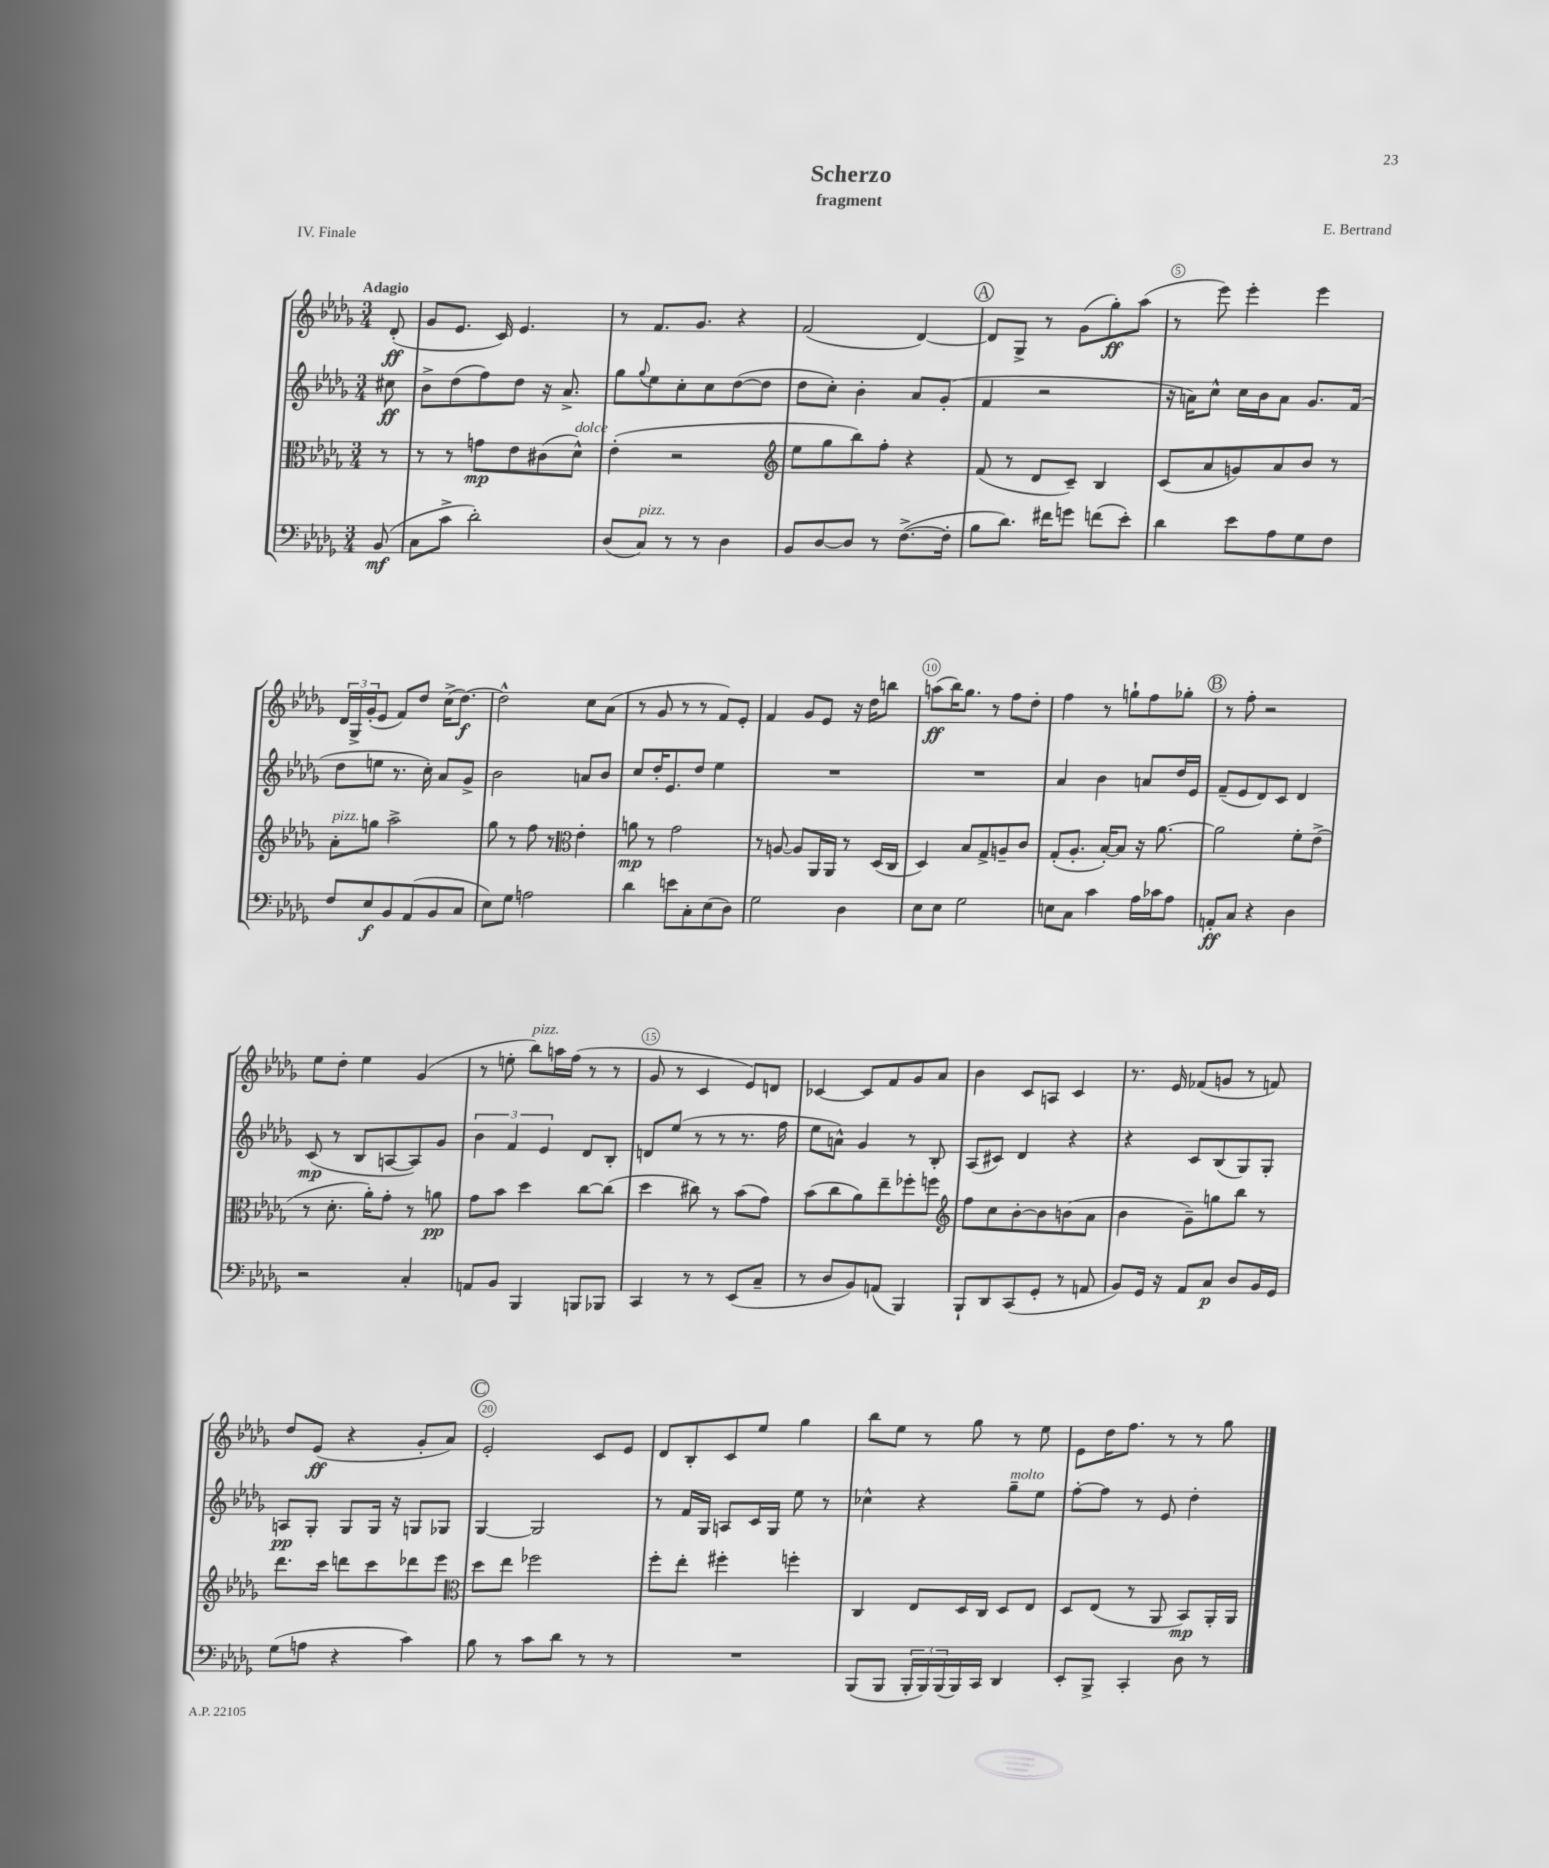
\header { title = "Scherzo" composer = "E. Bertrand" subtitle = "fragment" piece = "IV. Finale" }
<<
\new StaffGroup <<
\new Staff = "s0" {
    \clef treble \key des \major \numericTimeSignature \time 3/4 \partial 8 \tempo "Adagio"
    des'8-.\ff( |
    ges'8 ees'8. c'16) ees'4. |
    r8 f'8. ges'8. r4 |
    f'2( des'4~) |
    \mark \markup { \circle "A" } des'8 ges8-> r8 ges'8( ges''8-.\ff) aes''8( |
    r8 ees'''8) ees'''4-. ees'''4 |
    \tuplet 3/2 { des'16 ges16-> ges'16-.( } ees'8 f'8) des''8 c''16->( des''8.~\f) |
    des''2-^ c''8 aes'8( |
    r8 ges'8 r8 r8 f'8) ees'8-. |
    f'4 ges'8 ees'8 r16 des''16 b''8 |
    a''8\ff( bes''16) ges''8. r8 f''8 des''8-. |
    f''4 r8 g''8-! f''8 ges''8-. |
    \mark \markup { \circle "B" } r8 f''8-. r2 |
    ees''8 des''8-. ees''4 ges'4( |
    r8 e''8-. bes''8^\markup { \italic "pizz." }) a''16 f''16( r8 r8 |
    ges'8 r8 c'4 ees'8) d'8 |
    ces'4~ ces'8 f'8 ges'8 aes'8 |
    bes'4 c'8 a8 c'4 |
    r8. ees'16 fes'8( g'8 r8 f'8) |
    des''8 ees'8\ff( r4 ges'8-. aes'8) |
    \mark \markup { \circle "C" } ees'2-. c'8 ees'8 |
    des'8 bes8-. c'8 ees''8 ges''4 |
    bes''8 ees''8 r8 ges''8 r8 ees''8 |
    ees'8 des''16 f''8. r8 r8 ges''8 \bar "|." |
}
\new Staff = "s1" {
    \clef treble \key des \major \numericTimeSignature \time 3/4 \partial 8
    cis''8\ff |
    bes'8-> des''8( f''8) des''8 r16 aes'8.-> |
    ges''8 \appoggiatura { ges''8 } ees''8 c''8-. c''8 des''8~( des''8 |
    des''8 c''8-.) bes'4-. aes'8 ges'8-.( |
    \mark \markup { \circle "A" } f'4 r2 |
    r16 a'16) c''8-^ c''16 bes'16 a'8 ges'8. f'16( |
    des''8 e''8 r8. c''16-.) aes'8 ges'8-> |
    bes'2 a'8 bes'8 |
    c''8 des''16-. ees'8. des''8 ees''4 |
    R2. |
    R2. |
    aes'4 bes'4 a'8 des''16 ees'16 |
    \mark \markup { \circle "B" } f'8--( ees'8 des'8) c'8 des'4 |
    c'8\mp( r8 bes8 a8~ a8) ges'8 |
    \tuplet 3/2 { bes'4 f'4 ees'4 } des'8 bes8-. |
    d'8 ees''8( r8 r8 r8. f''16 |
    ees''8 a'8-^) ges'4 r8 bes8-. |
    aes8( cis'8) des'4 r4 |
    r4 c'8 bes8( ges8) ges8-. |
    a8\pp ges8-. ges8 ges16 r16 g8 ges8 |
    \mark \markup { \circle "C" } ges4~ ges2 |
    r8 f'16 ges16 a8 c'16 ges16 ees''8 r8 |
    ces''4-^ r4 ges''8--^\markup { \italic "molto" } ees''8 |
    f''8~-. f''8 r8 ees'8 des''4-. \bar "|." |
}
\new Staff = "s2" {
    \clef alto \key des \major \numericTimeSignature \time 3/4 \partial 8
    r8 |
    r8 r8 g'8\mp ees'8 cis'8( des'8-^^\markup { \italic "dolce" }) |
    ees'4-.( r2 |
    \clef treble ees''8 ges''8 bes''8) f''8-. r4 |
    \mark \markup { \circle "A" } f'8( r8 des'8 c'8--) bes4 |
    c'8( aes'8 g'8) aes'8 bes'8 r8 |
    aes'8-.^\markup { \italic "pizz." } g''8 aes''2-> |
    ges''8 r8 f''8 r8 \clef alto ees'4-. |
    a'8\mp r8 ges'2 |
    r8 a8~ a8 aes,16 aes,16 r8 des16( c16 |
    des4) bes8 ges8-> a8-- c'8 |
    ges8-.( aes8.-. bes16~-.) bes8 r16 aes'8.~ |
    \mark \markup { \circle "B" } aes'2 f'8-. ees'8->( |
    r8 des'8.-. aes'16-.) ges'8-. r8 a'8\pp |
    ges'8 bes'8 des''4 c''8~ c''8( |
    des''4 cis''8) r8 bes'8( ges'8) |
    bes'8( c''8 aes'8) ees''8-- fes''8-. f''8 |
    \clef treble f''8 c''8 bes'8~-. bes'8 b'8( aes'8 |
    bes'4 ges'8--) g''8 bes''8 r8 |
    des'''8. c'''16 d'''8 c'''8 des'''8 ees'''8 |
    \mark \markup { \circle "C" } \clef alto des''8 ees''8 fes''2 |
    f''8-. ees''8-. fis''4-. f''4-. |
    c4 ees8 des16 c16 des8 ees8 |
    des8 ees8( r8 aes,8 bes,8\mp) aes,16-. aes,16 \bar "|." |
}
\new Staff = "s3" {
    \clef bass \key des \major \numericTimeSignature \time 3/4 \partial 8
    bes,8\mf( |
    c8 c'8-> des'2-.) |
    des8( c8^\markup { \italic "pizz." }) r8 r8 des4 |
    bes,8 des8~ des8 r8 f8.~->( f16-. |
    \mark \markup { \circle "A" } bes8 des'8.) fis'16 g'8 f'8( ees'8-.) |
    des'4 ees'8 aes8 ges8 f8 |
    f8 ees8\f bes,8 aes,8( bes,8 c8 |
    ees8) ges8 a2 |
    des'4 e'8 c8-. ees8( des8) |
    ges2 des4 |
    ees8 ees8 ges2 |
    e8 c8 c'4 aes16 ces'16 aes8 |
    \mark \markup { \circle "B" } a,8-.\ff c8 r4 des4 |
    r2 c4-. |
    a,8 bes,8 bes,,4 b,,8 bes,,8 |
    c,4 r8 r8 ees,8( c8-- |
    r8 des8 bes,8) a,8( bes,,4) |
    bes,,8-! des,8 c,8( ges,8-. r8 a,8 |
    bes,8) ges,16 r16 aes,8 c8\p des8 bes,16 ges,16 |
    ges8( a8 r4 c'4) |
    \mark \markup { \circle "C" } bes8 r8 c'8 des'8 r8 r8 |
    R2. |
    bes,,8( bes,,8 \tuplet 3/2 { bes,,16-. bes,,16) bes,,16( } bes,,16) c,16 des,4 |
    ees,8-. bes,,8-> c,4-. des8 r8 \bar "|." |
}
>>
>>
\layout { \context { \Score \override BarNumber.break-visibility = ##(#f #t #t) barNumberVisibility = #(every-nth-bar-number-visible 5) \override BarNumber.stencil = #(make-stencil-circler 0.1 0.3 ly:text-interface::print) } }
